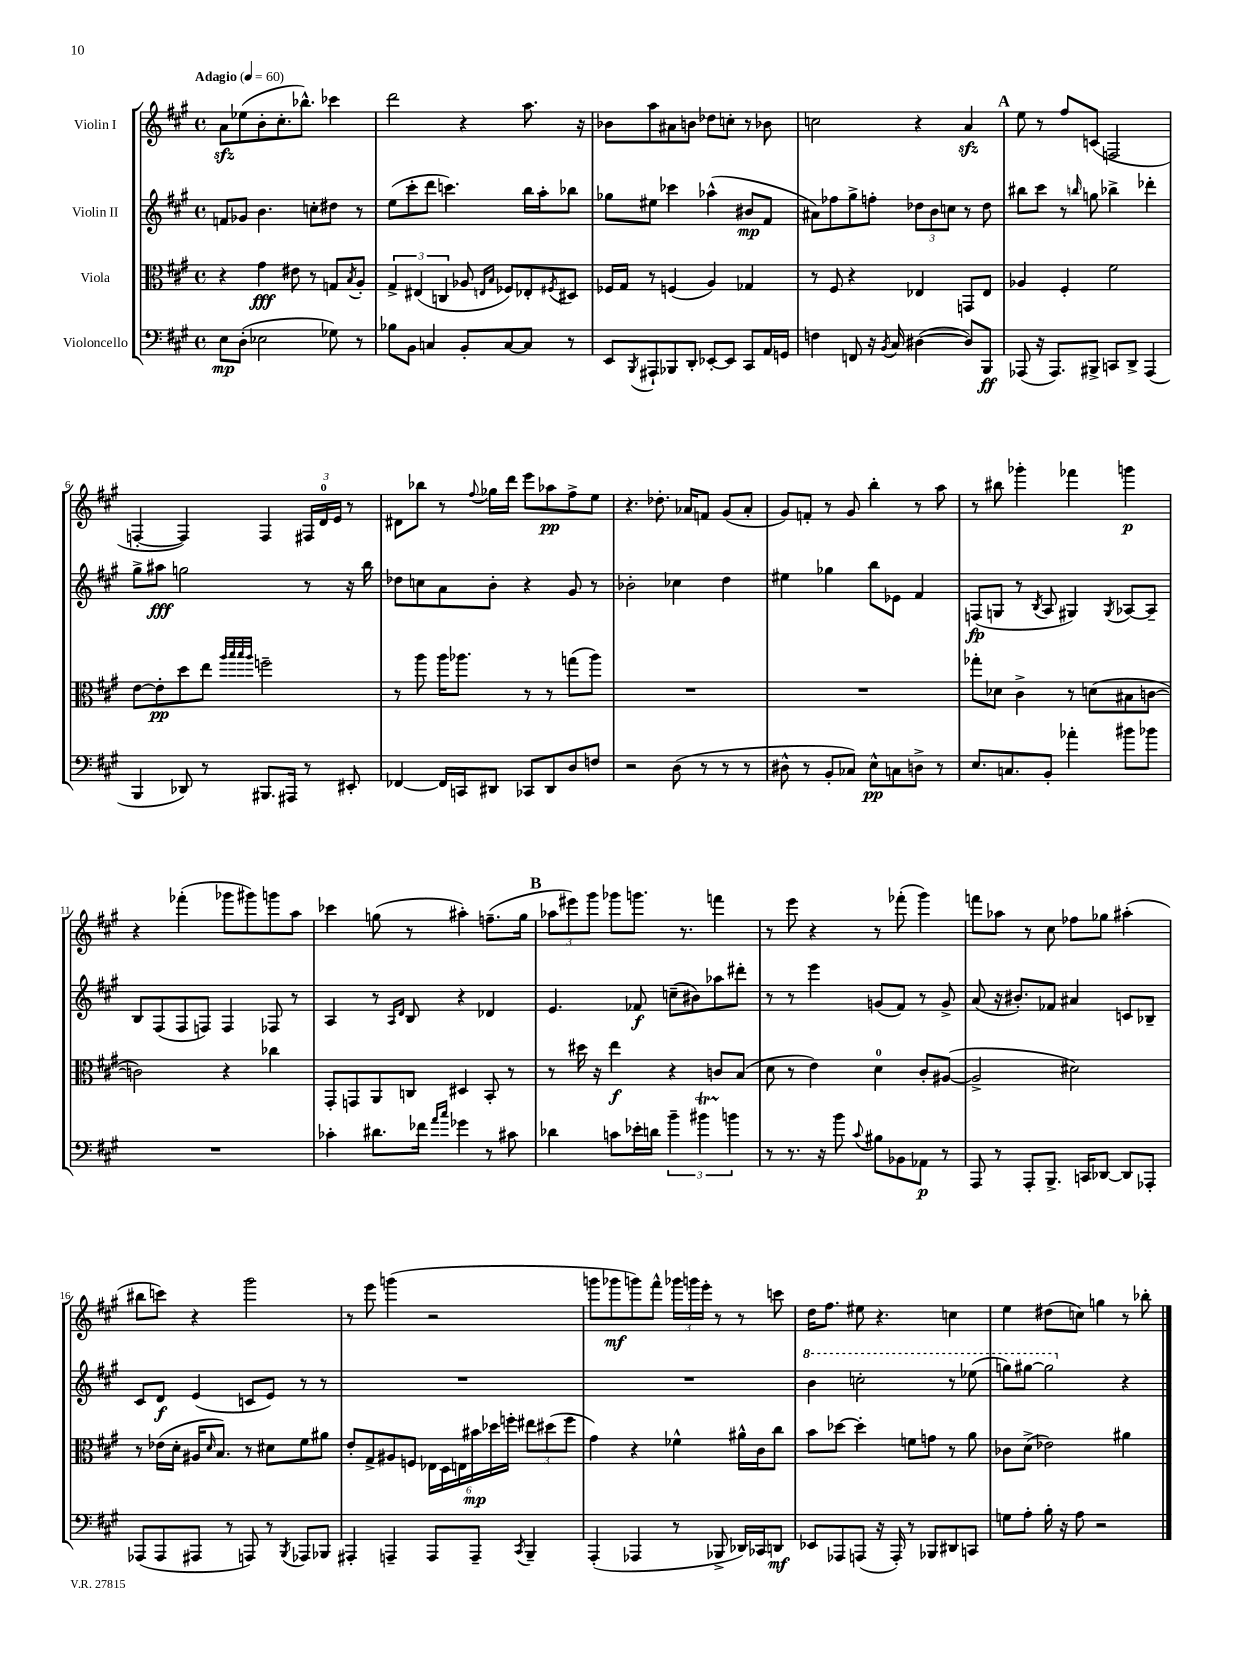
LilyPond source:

<<
\new StaffGroup <<
\new Staff = "s0" \with { instrumentName = "Violin I" } {
    \clef treble \key a \major \defaultTimeSignature \time 4/4 \tempo "Adagio" 4 = 60
    a'8\sfz ees''8( b'8-. cis''8.-. bes''8.-^) ces'''4 |
    d'''2 r4 a''8. r16 |
    bes'8 a''8 ais'8 b'8 des''8 c''8-. r8 bes'8 |
    c''2 r4 a'4\sfz |
    \mark \markup { \bold "A" } e''8 r8 fis''8 c'8( f2 |
    f4~-. f4) f4 \tuplet 3/2 { fis16 d'16-0 e'16 } r8 |
    dis'8 bes''8 r8 \appoggiatura { fis''8 } ges''16 d'''16 e'''8 aes''8\pp fis''8-> e''8 |
    r4. des''8.-. aes'16 f'8 gis'8( aes'8-. |
    gis'8) f'8-. r8 gis'8 b''4-. r8 a''8 |
    r8 bis''8 ges'''4-. fes'''4 g'''4\p |
    r4 fes'''4-.( ges'''8 gis'''8) g'''8 a''8 |
    ces'''4 g''8( r8 ais''4-.) f''8.--( g''16 |
    \mark \markup { \bold "B" } \tuplet 3/2 { aes''8 eis'''8) gis'''8 } ges'''8 g'''8. r8. f'''4 |
    r8 e'''8 r4 r8 fes'''8-.( gis'''4) |
    f'''8 aes''8 r8 cis''8 fes''8 ges''8 ais''4-.( |
    bis''8 c'''8) r4 gis'''2 |
    r8 e'''8 g'''4( r2 |
    g'''8 ges'''8\mf g'''8) fis'''8-^ \tuplet 3/2 { ges'''16 g'''16 e'''16-. } r8 r8 c'''8 |
    d''16 fis''8. eis''8 r4. c''4 |
    e''4 dis''8( c''8) g''4 r8 bes''8-. \bar "|." |
}
\new Staff = "s1" \with { instrumentName = "Violin II" } {
    \clef treble \key a \major \defaultTimeSignature \time 4/4
    f'8 ges'8 b'4. c''8-. dis''8 r8 |
    e''8( cis'''8-. d'''8 c'''4.) b''16 a''16-. bes''8 |
    ges''8 eis''8 ces'''4 aes''4-^( bis'8\mp fis'8 |
    ais'8) fes''8 gis''8-> f''8-. \tuplet 3/2 { des''8 b'8 c''8 } r8 des''8 |
    \mark \markup { \bold "A" } bis''8 cis'''8 r8 \grace { b''16 } g''8 bes''4-> des'''4-. |
    gis''8-> ais''8\fff g''2 r8 r16 b''16 |
    des''8 c''8 a'8 b'8-. r4 gis'8 r8 |
    bes'2-. ces''4 d''4 |
    eis''4 ges''4 b''8 ees'8 fis'4 |
    f8\fp( g8 r8 \acciaccatura { b8 } a8 gis4) \acciaccatura { gis8 } aes8~ aes8-- |
    b8 fis8( fis8 f8) f4 fes8 r8 |
    a4 r8 \grace { a16 d'16 } b8 r4 des'4 |
    \mark \markup { \bold "B" } e'4. fes'8\f c''8--( bis'8) aes''8 dis'''8-. |
    r8 r8 e'''4 g'8( fis'8) r8 g'8-> |
    a'8( r16 bis'8.-.) fes'8 ais'4 c'8 bes8-- |
    cis'8 d'8\f e'4( c'8 e'8) r8 r8 |
    R1 |
    R1 |
    \ottava #1 b''4 c'''2-. r8 ees'''8( |
    g'''8) gis'''8~ gis'''2 \ottava #0 r4 \bar "|." |
}
\new Staff = "s2" \with { instrumentName = "Viola" } {
    \clef alto \key a \major \defaultTimeSignature \time 4/4
    r4 gis'4\fff eis'8 r8 g8 \acciaccatura { b8 } a8-. |
    \tuplet 3/2 { gis4-> eis4( c4 } aes8 \grace { e16 b16 } fes8) ees8-. \acciaccatura { fis8 } dis8 |
    fes16 gis16 r8 f4( a4) ges4 |
    r8 fis8 r4 ees4 g,8 ees8 |
    \mark \markup { \bold "A" } aes4 fis4-. fis'2 |
    e'8~ e'8-.\pp d''8 e''8 \grace { a''32 b''32 b''32 a''32 } f''2-- |
    r8 a''8 a''16 aes''8. r8 r8 g''8( aes''8) |
    R1 |
    R1 |
    ges''8-. des'8 cis'4-> r8 d'8( bis8 c'8~ |
    c'2) r4 ces''4 |
    gis,8-. g,8 a,8 c8 dis4 b,8-. r8 |
    \mark \markup { \bold "B" } r8 dis''16 r16 e''4\f r4 c'8 b8( |
    d'8 r8 e'4) d'4-0 cis'8-. ais8~( |
    ais2-> dis'2) |
    r8 ees'16( d'16-. ais16 \grace { d'16 } b8.) r8 dis'8 fis'8 ais'8 |
    e'8-. gis8-> ais8 f8 \tuplet 6/4 { ees16 d16 e16 bis'16\mp des''16 f''16-. } \tuplet 3/2 { eis''8 dis''8( f''8 } |
    gis'4) r4 fes'4-^ ais'16-^ cis'16 cis''8 |
    b'8 des''8~ des''4-. f'8 g'8 r8 a'8 |
    ces'8 d'8->( ees'2) ais'4 \bar "|." |
}
\new Staff = "s3" \with { instrumentName = "Violoncello" } {
    \clef bass \key a \major \defaultTimeSignature \time 4/4
    e8\mp d8-.( ees2 ges8) r8 |
    bes8 b,8 c4 b,8-. c8~ c8 r8 |
    e,8 \acciaccatura { b,,8 } ais,,8-! bes,,8 d,8-. ees,8~-. ees,8 cis,8 a,16 g,16 |
    f4 f,8 r16 \acciaccatura { b,8 } cis16 dis4~( dis8) b,,8\ff |
    \mark \markup { \bold "A" } aes,,8( r16 aes,,8.) bis,,8-> c,8 d,8-> aes,,4( |
    b,,4 des,8) r8 bis,,8. ais,,16 r8 eis,8-. |
    fes,4~ fes,16 c,16 dis,8 ces,8 dis,8 d8 f8 |
    r2 d8( r8 r8 r8 |
    dis8-^ r8 b,8-. ces8) e8-^\pp c8 d8-> r8 |
    e8. c8. b,8-. aes'4-. bis'8 bes'8 |
    R1 |
    ces'4-. dis'8. fes'16 \grace { a'16 cis''16 } ges'4 r8 cis'8 |
    \mark \markup { \bold "B" } des'4 c'8 ees'16-. d'16 \tuplet 3/2 { b'4-- bis'4\startTrillSpan b'4\stopTrillSpan } |
    r8 r8. r16 b'8 \appoggiatura { cis'8 } bis8 bes,8 aes,8\p r8 |
    a,,8 r8 a,,8-. b,,8.-> c,16 des,8~ des,8 aes,,8-. |
    aes,,8( aes,,8 ais,,8 r8 a,,8) r8 \acciaccatura { b,,8 } aes,,8 bes,,8 |
    ais,,4-. a,,4-- a,,8 a,,8-- \acciaccatura { cis,8 } b,,4-- |
    a,,4-.( aes,,4 r8 bes,,8-> des,16) ces,16 d,8\mf |
    ees,8 aes,,8 a,,8( r16 a,,16-.) r8 bes,,8 dis,8 c,8 |
    g8 a8-. b16-. r16 a8 r2 \bar "|." |
}
>>
>>
